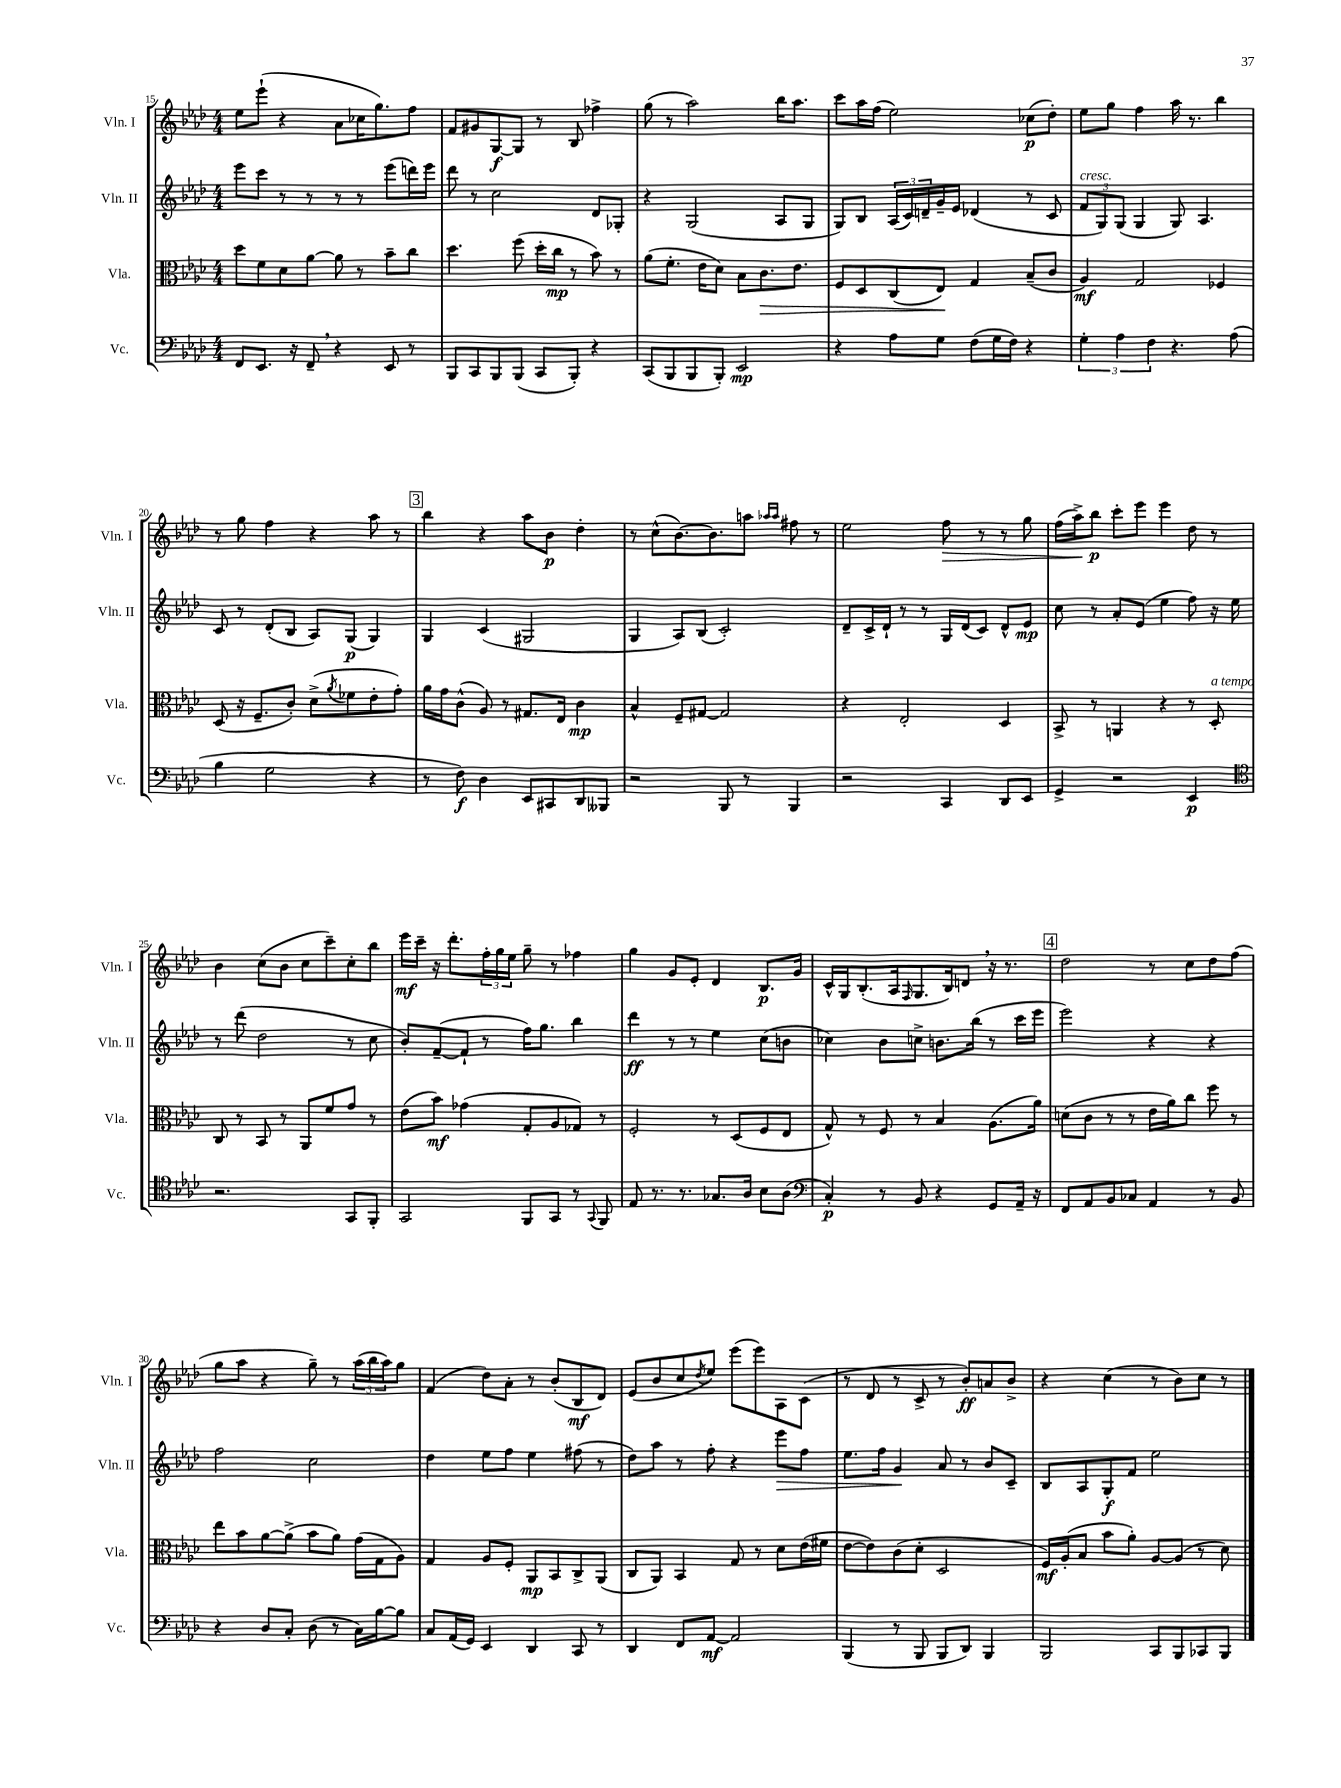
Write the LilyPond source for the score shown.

<<
\new StaffGroup <<
\new Staff = "s0" \with { instrumentName = "Vln. I" shortInstrumentName = "Vln. I" } {
    \clef treble \key aes \major \numericTimeSignature \time 4/4
    ees''8 ees'''8-!( r4 aes'8 ces''16 g''8.) f''8 |
    f'8 gis'8 g8~\f g8 r8 bes8 fes''4-> |
    g''8( r8 aes''2) bes''16 aes''8. |
    c'''8 aes''16 f''16( ees''2) ces''8\p( des''8-.) |
    ees''8 g''8 f''4 aes''16 r8. bes''4 |
    r8 g''8 f''4 r4 aes''8 r8 |
    \mark \markup { \box "3" } bes''4 r4 aes''8 bes'8\p des''4-. |
    r8 c''8-^( bes'8.~) bes'8. a''8 \grace { aes''16 aes''16 } fis''8 r8 |
    ees''2 f''8\> r8 r8 g''8 |
    f''16( aes''16->\!) bes''8\p c'''8-. ees'''8 ees'''4 des''8 r8 |
    bes'4 c''8( bes'8 c''8 c'''8--) c''8-. bes''8 |
    ees'''16\mf c'''16-- r16 des'''8.-. \tuplet 3/2 { f''16-. g''16 ees''16 } g''8-- r8 fes''4 |
    g''4 g'8 ees'8-. des'4 bes8.\p g'16 |
    c'16-^ g16 bes8.-.( aes16 \grace { f16 } g8. bes16) d'8 \breathe r16 r8. |
    \mark \markup { \box "4" } des''2 r8 c''8 des''8 f''8( |
    g''8 aes''8 r4 g''8--) r8 \tuplet 3/2 { aes''16( bes''16 aes''16) } g''8 |
    f'4( des''8) aes'8-. r8 bes'8-.( bes8\mf des'8) |
    ees'8( bes'8 c''8 \acciaccatura { des''8 } ees''8) ees'''8( ees'''8) aes8 c'8( |
    r8 des'8 r8 c'8-> r8 bes'8-.\ff) a'8 bes'8-> |
    r4 c''4( r8 bes'8) c''8 r8 \bar "|." |
}
\new Staff = "s1" \with { instrumentName = "Vln. II" shortInstrumentName = "Vln. II" } {
    \clef treble \key aes \major \numericTimeSignature \time 4/4
    ees'''8 c'''8 r8 r8 r8 r8 ees'''8( d'''16) ees'''16 |
    des'''8 r8 c''2 des'8 ges8-. |
    r4 g2( aes8 g8 |
    g8) bes8 \tuplet 3/2 { aes16( c'16) d'16-- } g'16-- ees'16 des'4( r8 c'8 |
    \tuplet 3/2 { f'8^\markup { \italic "cresc." } g8) g8( } g4 g8) aes4. |
    c'8 r8 des'8-.( bes8 aes8) g8\p( g4) |
    \mark \markup { \box "3" } g4 c'4( gis2 |
    g4 aes8) bes8( c'2-.) |
    des'8-- c'16-> des'16-! r8 r8 g16 des'16( c'8) des'8-^ ees'8\mp |
    c''8 r8 aes'8-. ees'8( ees''4 f''8) r16 ees''16 |
    r8 des'''8( des''2 r8 c''8 |
    bes'8-.) f'8~--( f'8-! r8 f''16) g''8. bes''4 |
    des'''4\ff r8 r8 ees''4 c''8( b'8 |
    ces''4) bes'8 c''8-> b'8. bes''16( r8 c'''16 ees'''16 |
    \mark \markup { \box "4" } ees'''2) r4 r4 |
    f''2 c''2 |
    des''4 ees''8 f''8 ees''4 fis''8( r8 |
    des''8) aes''8 r8 f''8-. r4 ees'''8\> f''8 |
    ees''8. f''16 g'4\! aes'8 r8 bes'8 c'8-- |
    bes8 aes8 g8-.\f f'8 ees''2 \bar "|." |
}
\new Staff = "s2" \with { instrumentName = "Vla." shortInstrumentName = "Vla." } {
    \clef alto \key aes \major \numericTimeSignature \time 4/4
    des''8 f'8 des'8 aes'8~ aes'8 r8 bes'8-- c''8 |
    des''4. f''8( des''16-. c''16\mp r8 bes'8) r8 |
    aes'8( f'8.-. ees'16 des'8) bes8 c'8.\> ees'8. |
    f8 des8 c8( ees8\!) g4 bes8--( c'8 |
    aes4\mf) g2 fes4 |
    des8( r16 f8.-- c'8-.) des'8->( \acciaccatura { aes'8 } fes'8 ees'8-. g'8-.) |
    \mark \markup { \box "3" } aes'16 g'16 c'8-^( aes8) r8 gis8. ees16 c'4\mp |
    bes4-^ f8-- gis8~ gis2 |
    r4 ees2-. des4 |
    bes,8-> r8 a,4 r4 r8 des8-.^\markup { \italic "a tempo" } |
    c8 r8 bes,8 r8 aes,8 f'8 g'8 r8 |
    ees'8( bes'8\mf) ges'4( g8-. aes8 ges8) r8 |
    f2-. r8 des8( f8 ees8 |
    g8-^) r8 f8 r8 bes4 aes8.( aes'16) |
    \mark \markup { \box "4" } d'8( c'8 r8 r8 ees'16 aes'16) c''8 f''8 r8 |
    ees''8 bes'8 aes'8~ aes'8->( bes'8 aes'8) g'16( g16 aes8) |
    g4 aes8 f8-. aes,8\mp bes,8 c8-> aes,8( |
    c8 aes,8) bes,4 g8 r8 des'8 ees'16( fis'16 |
    ees'8~ ees'8) c'8( des'8-. des2 |
    f16\mf) aes16-.( bes8 bes'8 aes'8-.) aes8~ aes8( r8 des'8) \bar "|." |
}
\new Staff = "s3" \with { instrumentName = "Vc." shortInstrumentName = "Vc." } {
    \clef bass \key aes \major \numericTimeSignature \time 4/4
    f,8 ees,8. r16 f,8-- \breathe r4 ees,8 r8 |
    bes,,8 c,8 bes,,8 bes,,8( c,8 bes,,8-.) r4 |
    c,8( bes,,8 bes,,8 bes,,8-.) ees,2\mp |
    r4 aes8 g8 f8( g16 f16) r4 |
    \tuplet 3/2 { g4-. aes4 f4 } r4. aes8( |
    bes4 g2 r4 |
    \mark \markup { \box "3" } r8 f8\f) des4 ees,8 cis,8 des,8 beses,,8 |
    r2 bes,,8 r8 bes,,4 |
    r2 c,4 des,8 ees,8 |
    g,4-> r2 ees,4\p |
    \clef tenor r2. g,8 f,8-. |
    g,2 f,8 g,8 r8 \appoggiatura { g,8 } f,8 |
    ees8 r8. r8. ges8. aes16 bes8 aes8( |
    \clef bass c4-.\p) r8 bes,8 r4 g,8 aes,16-- r16 |
    \mark \markup { \box "4" } f,8 aes,8 bes,8 ces8 aes,4 r8 bes,8 |
    r4 des8 c8-. des8( r8 c16) bes16~ bes8 |
    c8 aes,16( g,16) ees,4 des,4 c,8 r8 |
    des,4 f,8 aes,8~\mf aes,2 |
    bes,,4( r8 bes,,8 bes,,8 des,8) bes,,4 |
    bes,,2 c,8 bes,,8 ces,8 bes,,8 \bar "|." |
}
>>
>>
\layout { \context { \Score currentBarNumber = #15 } }
